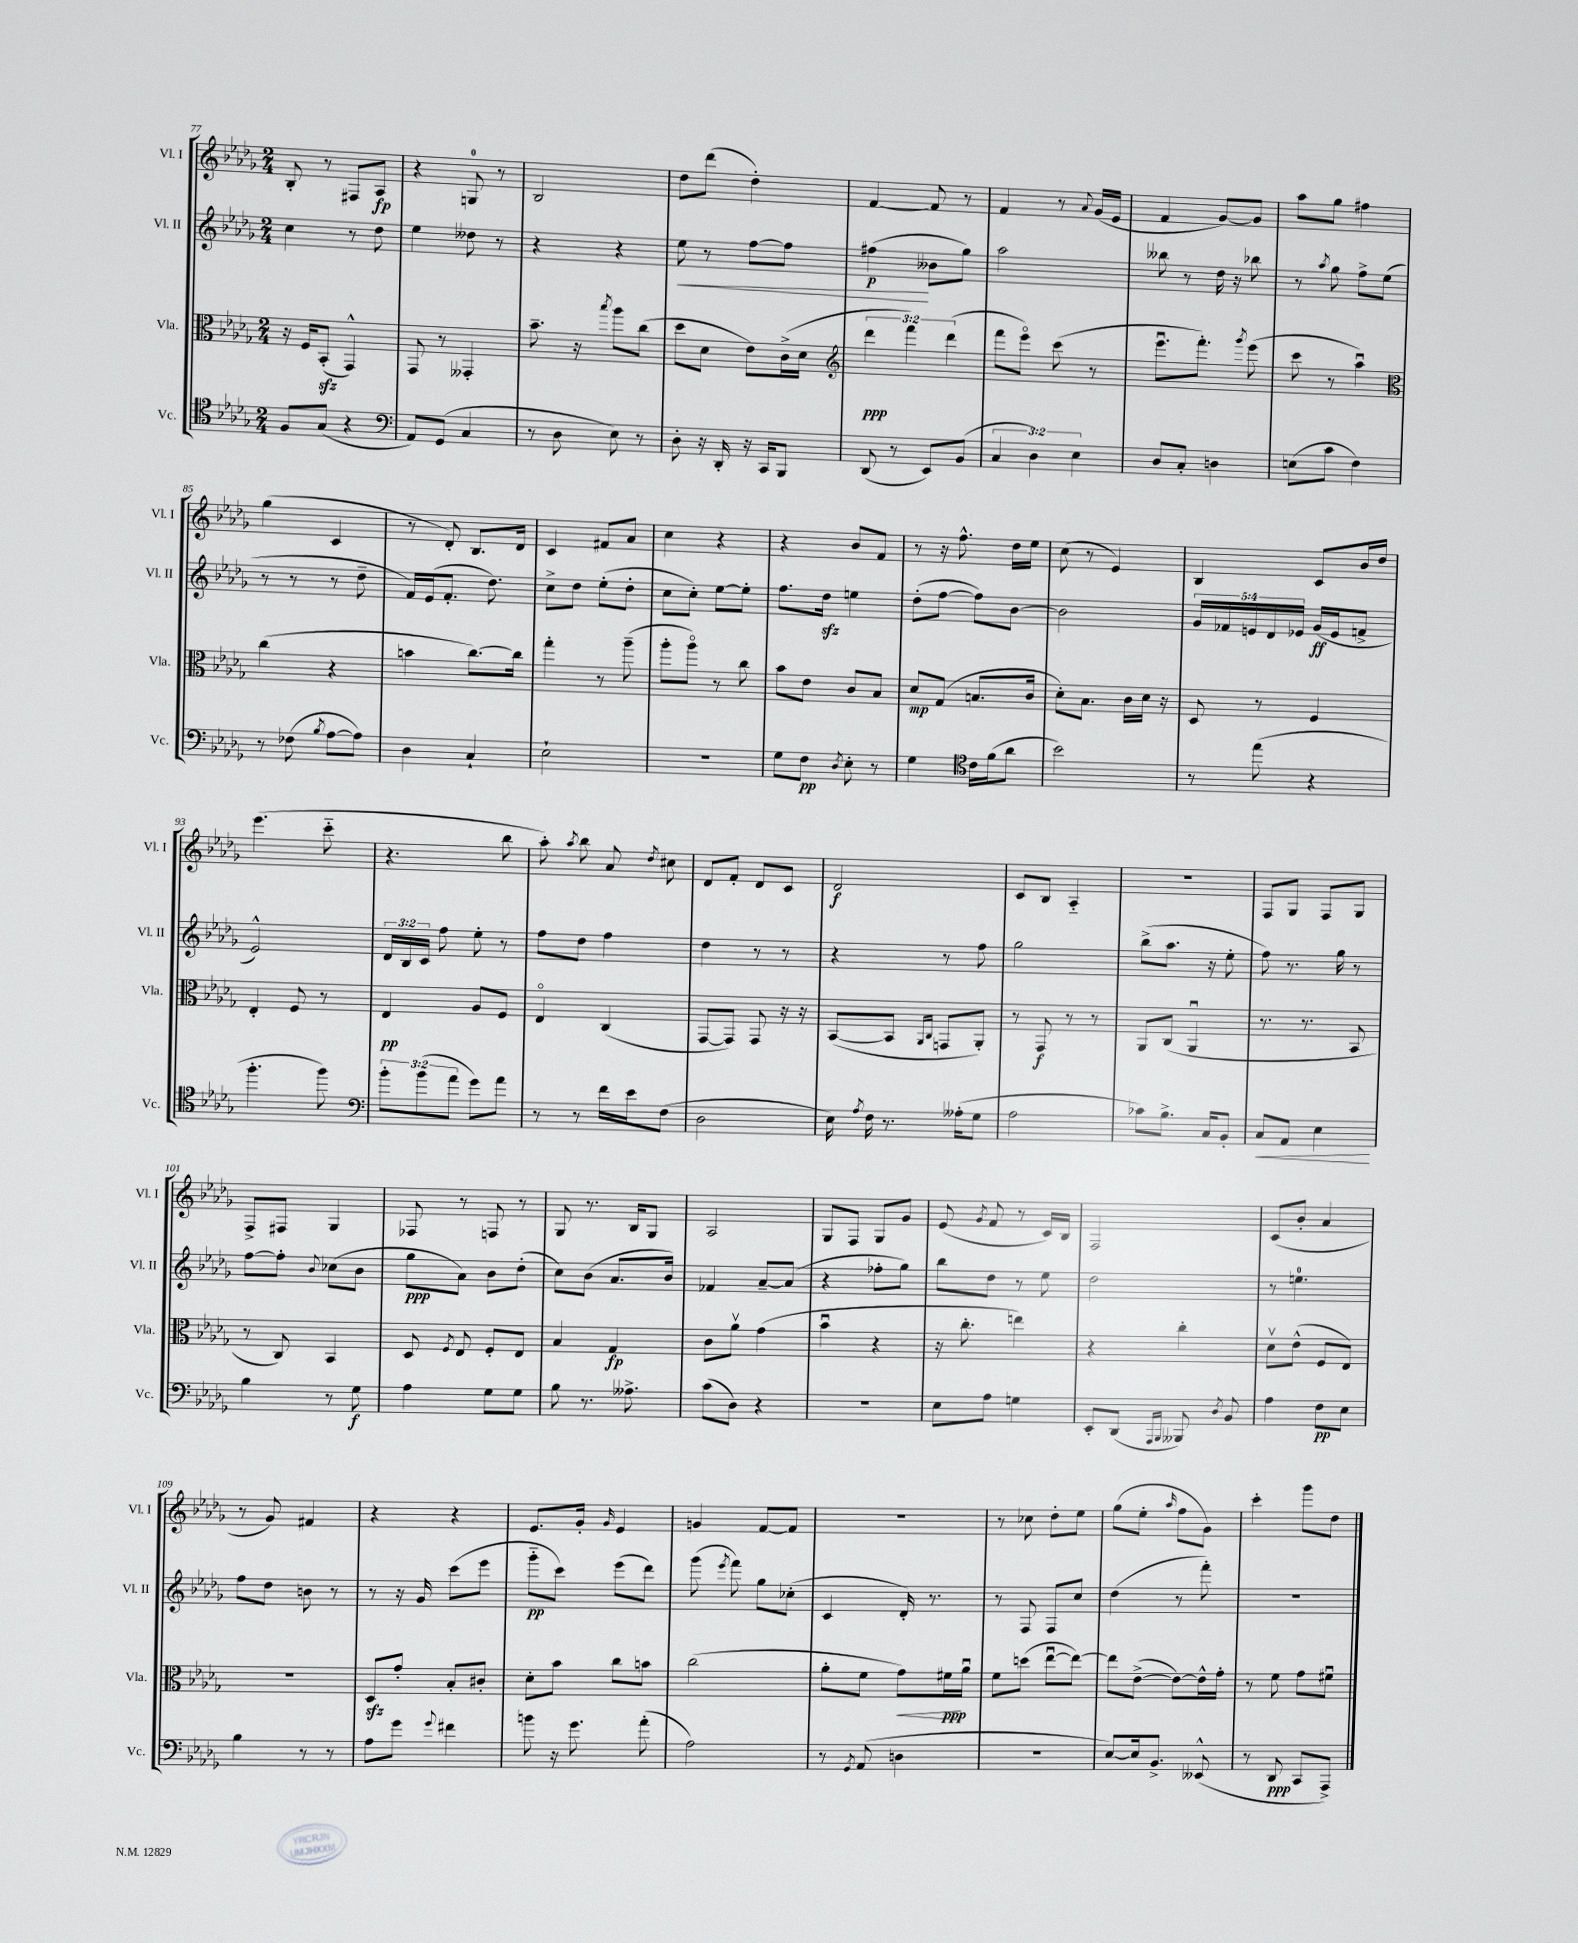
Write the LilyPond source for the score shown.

<<
\new StaffGroup <<
\new Staff = "s0" \with { instrumentName = "Vl. I" shortInstrumentName = "Vl. I" } {
    \clef treble \key des \major \numericTimeSignature \time 2/4
    \autoBeamOff bes8-. r8 fis8[ aes8]\fp |
    r4 g8-0 r8 |
    bes2 |
    des''8[ des'''8]( des''4-.) |
    f'4~ f'8 r8 |
    f'4 r8 \appoggiatura { aes'8 } ges'16[( ees'16] |
    f'4 ges'8[~) ges'8] |
    aes''8[ ges''8] fis''4 |
    ges''4( c'4 |
    r8 des'8-.) bes8.[ des'16] |
    c'4 fis'8[ aes'8] |
    c''4 r4 |
    r4 bes'8[ f'8] |
    r8 r16 f''8.-^ des''16[ ees''16] |
    c''8( r8 ees'4) |
    bes4 c'8[ bes'16 des''16] |
    ees'''4.( c'''8-_ |
    r4. bes''8 |
    aes''8-.) \acciaccatura { aes''8 } bes''8 aes'8 \acciaccatura { des''8 } cis''8 |
    des'8[ f'8]-. des'8[ c'8] |
    des'2\f |
    c'8[ bes8] aes4-_ |
    R2 |
    f8[ ges8] f8[ ges8] |
    f8[-> fis8] ges4 |
    fes8 r8 f8 r8 |
    ges8 r8. bes16[ ges8] |
    aes2 |
    ges8[ f8] ges8[ ges'8] |
    ees'8( \acciaccatura { ges'8 } f'8 r8 c'16[) bes16] |
    f2 |
    c'8[( bes'8]-. aes'4 |
    r8 ges'8) fis'4 |
    r4 r4 |
    ees'8.[ ges'16]-. \grace { ges'16 } ees'4 |
    g'4 f'8[~ f'8] |
    R2 |
    r8 ces''8 des''8[-. ees''8] |
    ges''8[( ees''8]-. \grace { aes''16 } f''8[ ges'8]) |
    c'''4-. ges'''8[ des''8] \bar "|." |
}
\new Staff = "s1" \with { instrumentName = "Vl. II" shortInstrumentName = "Vl. II" } {
    \clef treble \key des \major \numericTimeSignature \time 2/4 \override Staff.TupletNumber.text = #tuplet-number::calc-fraction-text
    \autoBeamOff c''4 r8 des''8 |
    ees''4 deses''8 r8 |
    r4 r4 |
    ees''8\< r8 f''8[~ f''8] |
    fis''4\p\!( beses'8[ ges''8]) |
    aes''2 |
    beses''8 r8 des''16 r16 bes''8 |
    r8 \acciaccatura { aes''8 } ges''8 f''8[-> ees''8]( |
    r8 r8 r8 des''8-- |
    f'16[) ees'16( f'8.]-. des''8.) |
    c''8[-> des''8] ees''8[-.( des''8]-. |
    c''8[ c''8]-.) ees''8[~ ees''8]-. |
    f''8.[ des''16]\sfz e''4 |
    des''8[-.( f''8]~ f''8[) bes'8]~ |
    bes'2 |
    \tuplet 5/4 { ges'16[ fes'16 e'16 des'16 ees'16] } ges'16[\ff( ees'16 f'8]-> |
    ees'2-^) |
    \tuplet 3/2 { des'16[ bes16 c'16] } f''8 ees''8-. r8 |
    f''8[ des''8] f''4 |
    des''4 r8 r8 |
    r4 r8 f''8 |
    ges''2 |
    bes''8[->( aes''8.] r16 ees''8-. |
    f''8) r8. ges''16 r8 |
    f''8[~ f''8]-. \appoggiatura { bes'8 } ces''8[( bes'8] |
    ges''8[\ppp aes'8]) bes'8[ des''8]-.( |
    c''8[) bes'8]( aes'8.[ bes'16]) |
    fes'4 aes'8[~-- aes'8]( |
    r4 fes''8[-. ges''8]) |
    bes''8[ des''8] r8 ees''8 |
    des''2 |
    r8 e''4.-0 |
    f''8[ des''8] b'8 r8 |
    r8 r16 ges'16 c'''8[( ees'''8] |
    ges'''8[-_\pp c'''8]) ees'''8[( des'''8]) |
    ges'''8( \acciaccatura { ees'''8 } f'''8) ges''8[ ces''8]-.( |
    c'4 des'16-.) r8. |
    r8 f8 f8[ c''8] |
    des''4( r8 f'''8-.) |
    R2 \bar "|." |
}
\new Staff = "s2" \with { instrumentName = "Vla." shortInstrumentName = "Vla." } {
    \clef alto \key des \major \numericTimeSignature \time 2/4 \override Staff.TupletNumber.text = #tuplet-number::calc-fraction-text
    \autoBeamOff r16 f16[ bes,8]-.\sfz( ges,4-^) |
    ges,8 r8 geses,4-. |
    bes'8.-- r16 \acciaccatura { bes''8 } aes''8[ c''8]( |
    des''8[ des'8] ees'8[) c'16->( des'16] |
    \clef treble \tuplet 3/2 { des'''4\ppp f'''4) des'''4( } |
    f'''8[ ees'''8]\flageolet) c'''8( r8 |
    ees'''8.[\downbow f'''8.]-.) \acciaccatura { ges'''8 } ees'''8( |
    c'''8 r8 aes''4\downbow) |
    \clef alto c''4( r4 |
    b'4 c''8.[~) c''16] |
    ges''4-. r8 aes''8--( |
    aes''8[-. aes''8]\flageolet) r8 c''8 |
    bes'8[ ees'8] c'8[ bes8] |
    des'8[\mp ges8]( b8.[ c'16] |
    des'8[-.) bes8.] c'16[ des'16] r16 |
    des8 r8 f4 |
    ees4-. f8 r8 |
    ees4\pp aes8[ f8] |
    ees4\flageolet c4( |
    ges,8[~ ges,8]) ges,8 r16 r16 |
    bes,8[~( bes,8] \grace { aes,16[ c16] } g,8[ aes,8]-.) |
    r8 ges,8\f r8 r8 |
    aes,8[ c8]( aes,4\downbow |
    r8. r8. bes,8 |
    r8 c8) bes,4 |
    des8 \acciaccatura { f8 } ees8 f8[-. ees8] |
    bes4 ges4\fp |
    c'8[ aes'8]\upbow ges'4( |
    bes'4\downbow r4 |
    r16 c''8.-. e''4) |
    r4 c''4-. |
    des'8[\upbow ees'8]-^( f8[ ees8]) |
    R2 |
    des8[\sfz ges'8]-. bes8[-. cis'8]-. |
    des'8[-. bes'8] c''8[ b'8] |
    c''2( |
    aes'8[-. f'8] ges'8[\<) fis'16\ppp\! aes'16]\downbow |
    f'8[ d''8]( ees''8[~\downbow ees''8]~) |
    ees''8[ ees'8]~->( ees'8[~) ees'16-^ ges'16]-. |
    r8 f'8 ges'8[ fis'8]\downbow \bar "|." |
}
\new Staff = "s3" \with { instrumentName = "Vc." shortInstrumentName = "Vc." } {
    \clef tenor \key des \major \numericTimeSignature \time 2/4 \override Staff.TupletNumber.text = #tuplet-number::calc-fraction-text
    \autoBeamOff f8[ ges8]( r4 |
    \clef bass aes,8[) ges,8]( c4 |
    r8 des8 ees8) r8 |
    des8-. r16 des,16-. r16 c,16[ bes,,8] |
    des,8( r8 ees,8[) bes,8]( |
    \tuplet 3/2 { c4 des4) ees4 } |
    des8[ c8]-. d4 |
    e8[( c'8] f4) |
    r8 fes8( \acciaccatura { bes8 } aes8[~ aes8]) |
    des4 c4-! |
    ees2-! |
    r2 |
    ges8[ f8]\pp \acciaccatura { des8 } ees8-. r8 |
    ges4 \clef tenor c'16[ f'16( aes'8] |
    bes'2) |
    r8 ees''8( r4 |
    f''4.-. f''8) |
    \clef bass \tuplet 3/2 { bes'8[-. bes'8( aes'8] } ges'8[) aes'8] |
    r8 r8 f'16[ ees'16 f8]( |
    des2 |
    ees16) \acciaccatura { aes8 } f16 r8. aeses16[-.( ges8] |
    aes2 |
    ces'8[) bes8.]-> c16[ bes,8]-. |
    c8[\< aes,8] ees4\! |
    bes4 r8 ges8\f |
    aes4 ges8[ ges8] |
    bes8 r8. aeses8.-> |
    c'8[( des8]) r4 |
    r2 |
    ees8[ aes8] g4 |
    ees,8[-. des,8]( \grace { aes,,16[ bes,,16] } beses,,8) \acciaccatura { des8 } bes,8 |
    aes4 f8[\pp ees8] |
    bes4 r8 r8 |
    aes8[ ges'8] \appoggiatura { ges'8 } fis'4 |
    b'8 r16 ges'8. aes'8-.( |
    aes2) |
    r8 \acciaccatura { ges,8 } aes,8( d4 |
    R2 |
    ees8[~) ees16 bes,8.]-> eeses,8-^( |
    r8 des,8\ppp c,8[ aes,,8]->) \bar "|." |
}
>>
>>
\layout { \context { \Score currentBarNumber = #77 } }
